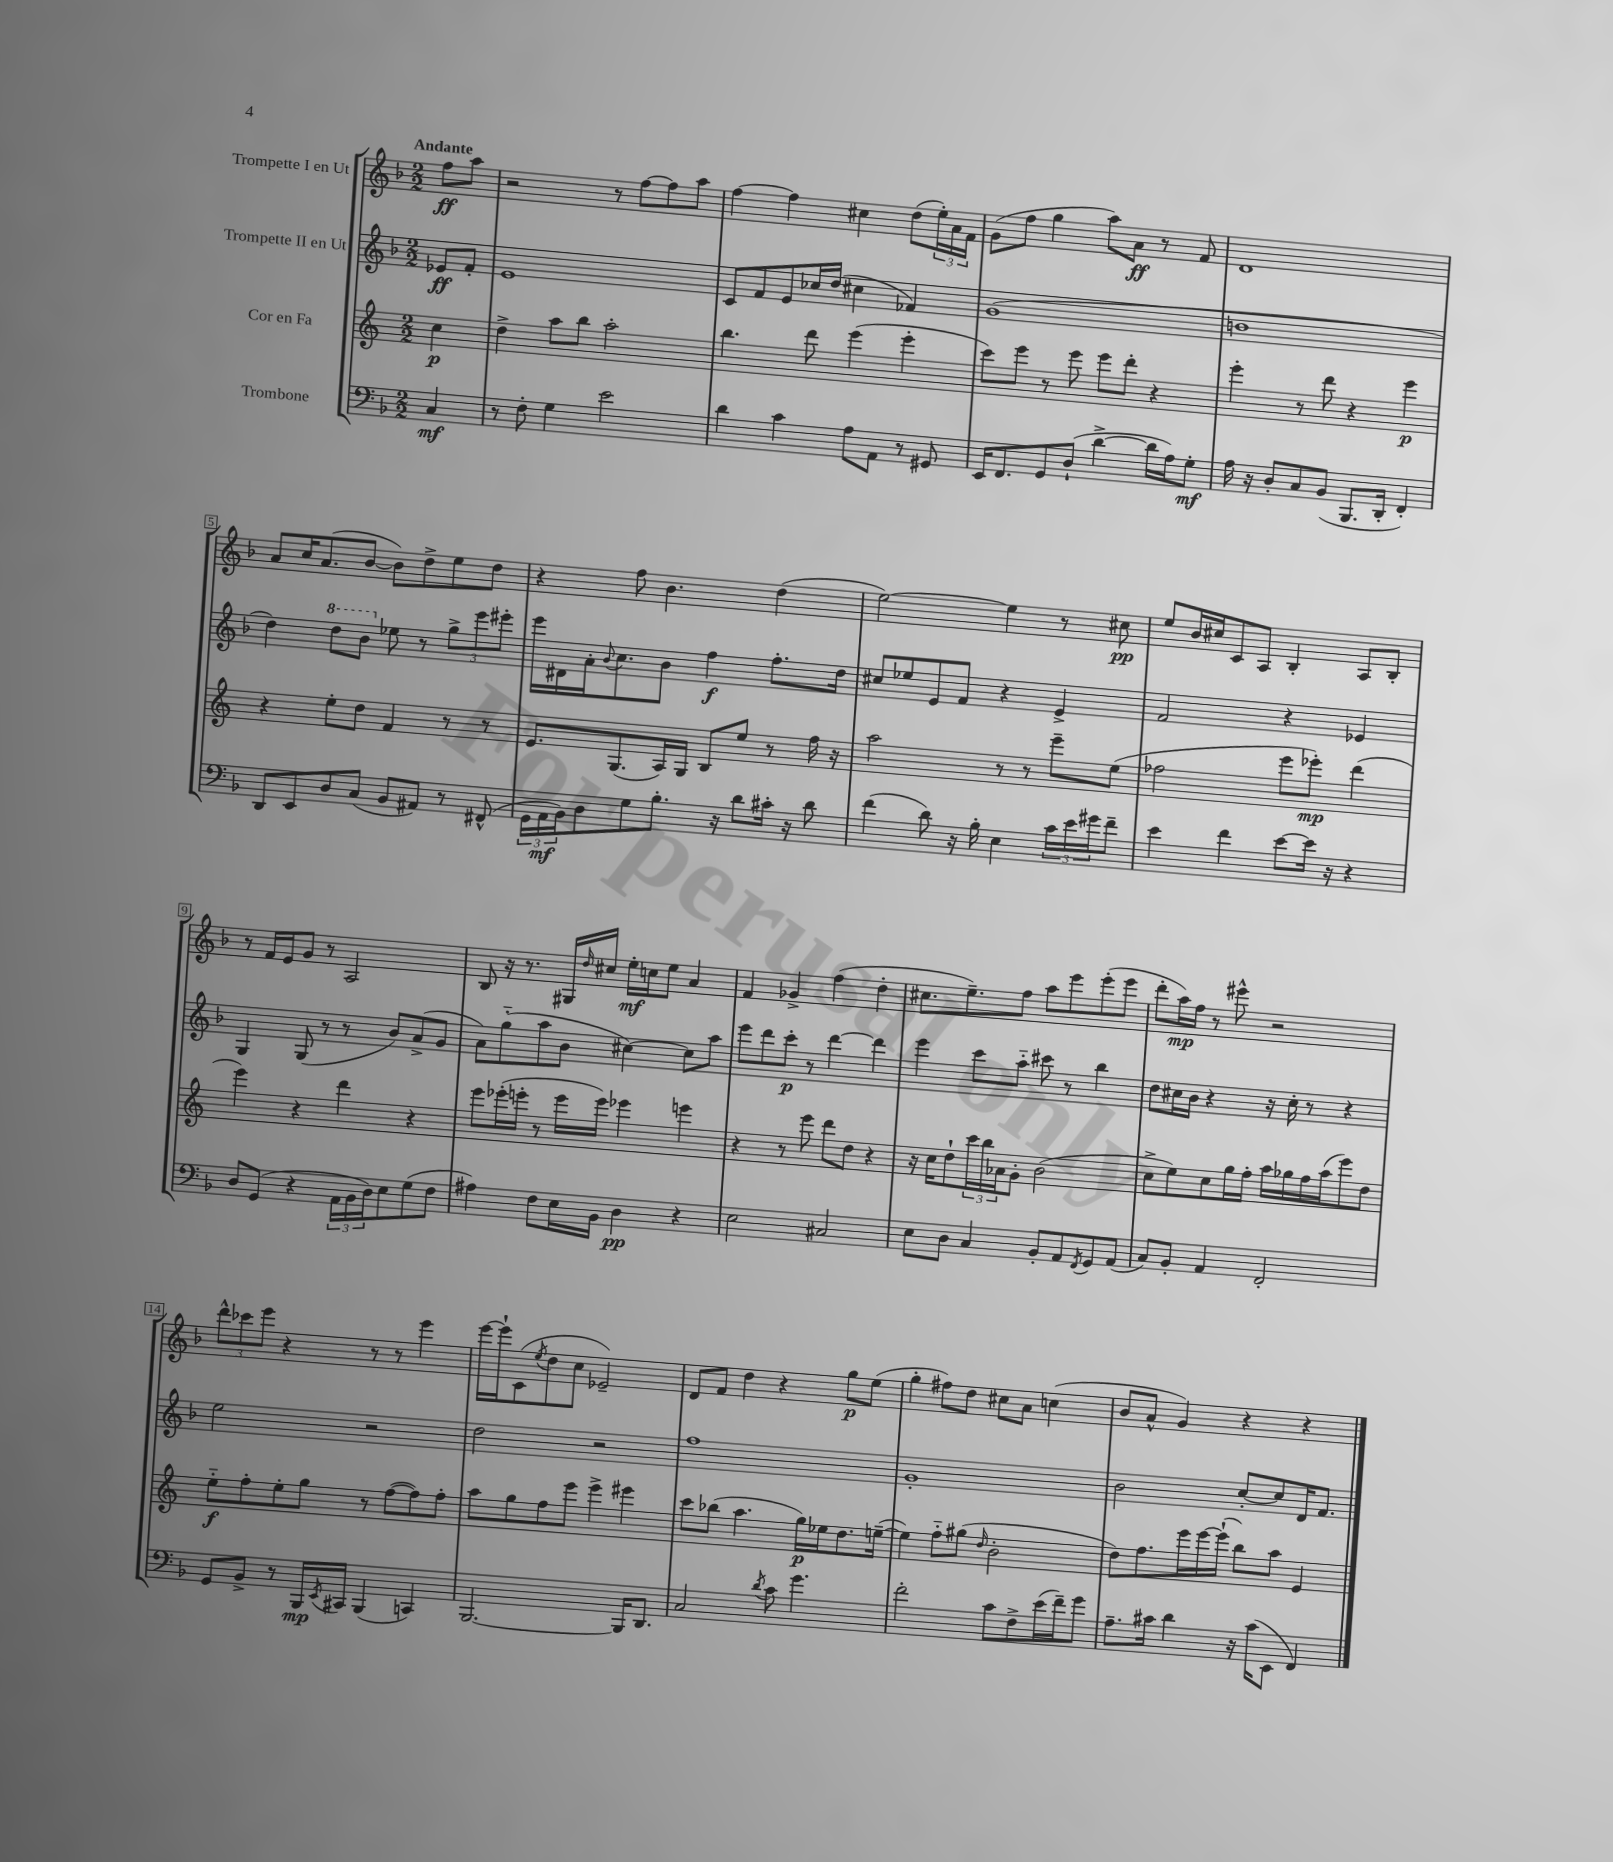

**kern	**kern	**kern	**kern
*staff4	*staff3	*staff2	*staff1
*clefF4	*clefG2	*clefG2	*clefG2
*k[b-]	*k[]	*k[b-]	*k[b-]
*M2/2	*M2/2	*M2/2	*M2/2
4C	4cc	8e-	8ff
.	.	8f'	8aa
=	=	=	=
8r	4dd^	1e	2r
8F'	.	.	.
4G	8aa	.	.
.	8bb	.	.
2e	2aa'	.	8r
.	.	.	[8ff
.	.	.	8ff]
.	.	.	8aa
=	=	=	=
4d	4.bb	8c	[4ff
.	.	8f	.
4c	.	8e	4ff]
.	8ddd	16cc-	.
.	.	(16dd	.
8A	(4eee	4cc#	4cc#
8AA	.	.	.
8r	4eee'	4f-)	(8dd
8GG#	.	.	24ee')
.	.	.	24a
.	.	.	24f
=	=	=	=
16EE	8ccc)	(1g	(8g
8.FF	.	.	.
.	8eee	.	8ff
8GG	8r	.	4gg
(8D`	8eee	.	.
[4d^	8eee	.	8aa)
.	8ddd'	.	8a
16d]	4r	.	8r
16A)	.	.	.
8G'	.	.	8f
=	=	=	=
16A	4eee'	1b	1d
16r	.	.	.
8D'	.	.	.
8C	8r	.	.
(8BB-	8ddd	.	.
8.BBB-	4r	.	.
16DD'	.	.	.
4FF')	4eee	.	.
=	=	=	=
8DD	4r	4dd)	8a
8EE	.	.	16cc
.	.	.	(8.a
8D	8ee'	8ddd	.
(8C	8dd	8bb-	[8b-
8BB-	4f	8ee-	8b-])
8AA#)	.	8r	8dd^
8r	8r	12gg^	8ee
.	.	12eee	.
(8FF#^^	8r	.	8dd
.	.	12eee#'	.
=	=	=	=
24GG	8.e	16eee	4r
24AA	.	.	.
.	.	16d#	.
24BB-)	.	.	.
8D	.	16a'	.
.	.	8qqb-	.
.	(8.G	8.cc	.
8G	.	.	8ff
8.B-'	16A)	8b-	4.b-
.	16G	.	.
.	8B	4ff	.
16r	.	.	.
8d	8ee	.	.
16c#'	8r	8.ff'	(4dd
16r	.	.	.
8d	16ff	.	.
.	16r	16dd	.
=	=	=	=
(4f	2aa	8cc#	[2ee)
.	.	8ee-	.
8d)	.	8e	.
16r	.	8f	.
16B-'	.	.	.
4E	8r	4r	4ee]
.	8r	.	.
24c	8eee~	4e^	8r
24e	.	.	.
24g#	.	.	.
8f~	(8ee	.	8cc#
=	=	=	=
4e	2ff-	2f	8ee
.	.	.	16b-
.	.	.	16cc#
4f	.	.	8c
.	.	.	8A
[8e	8eee	4r	4B-'
16e]	8eee-')	.	.
16r	.	.	.
4r	(4ddd	4e-	8A
.	.	.	8B-'
=	=	=	=
8D	4eee)	4G	8r
(8GG	.	.	16f
.	.	.	16e
4r	4r	(8G	8g
.	.	8r	8r
24AA	4ddd	8r	2A
24BB-	.	.	.
24D)	.	.	.
8E	.	8b-)	.
(8G	4r	(8a^	.
8F	.	8g	.
=	=	=	=
4A#)	8eee	8a)	8B-
.	(16eee-'	(8gg'~	16r
.	16eee'	.	8.r
8F	8r	8aa	.
16E	16eee	8b-	16G#
.	.	.	16qqdd
16BB-	16eee)	.	16cc#
4D	4eee-	[4cc#)	16ee'
.	.	.	16cc
.	.	.	8ee
4r	4eee	8cc#]	4a
.	.	8aa	.
=	=	=	=
2E	4r	8eee	4f
.	.	8ddd	.
.	8r	8ccc'	4g-^
.	8eee	8r	.
2C#	8ddd	[4ddd	(4ff
.	8dd	.	.
.	4r	4ddd]	4dd'
=	=	=	=
8E	16r	4eee	8.cc#
.	16cc	.	.
8D	8dd`	.	.
.	.	.	8.ee~)
4C	24ccc	8ccc	.
.	24bb	.	.
.	24a-	.	.
.	8g'	8aa'~	8ff
8BB-'	(2b	8ccc#	8aa
8AA	.	8r	8eee
8qFF	.	.	.
8GG	.	4bb-	(8eee'
(8AA	.	.	8eee
=	=	=	=
8C)	8cc^	8dd	8ddd'
8BB-'	8ee)	16cc#	16aa)
.	.	16b-	16ff
4AA	8cc	4r	8r
.	16gg	.	8eee#^^
.	16ff'	.	.
2FF'	16aa	16r	2r
.	16gg-	16cc#'	.
.	16ff	8r	.
.	(16aa	.	.
.	8eee)	4r	.
.	8dd	.	.
=	=	=	=
8GG	8ee'~	2ee	12ddd^^
.	.	.	12ccc-
8BB-^	8ff'	.	.
.	.	.	12eee
8r	8ee'	.	4r
16BBB-	8gg	.	.
8qEE	.	.	.
16CC#	.	.	.
(4BBB-	8r	2r	8r
.	([8ff	.	8r
4CC)	8ff])	.	4eee
.	8ff'	.	.
=	=	=	=
[2.BBB-	8aa	2dd	[16eee
.	.	.	16eee`]
.	8gg	.	(8c
.	.	.	8qee
.	8ff	.	8dd
.	8eee	.	8cc
.	4eee^	2r	2e-~)
16BBB-]	4eee#	.	.
8.DD	.	.	.
=	=	=	=
2C	8ccc	1ff	8d
.	(8bb-	.	8f
.	4.aa	.	4dd
8qd	.	.	.
8c	.	.	4r
4.g	16gg)	.	.
.	16ee-	.	.
.	8.dd	.	8gg
.	.	.	(8ee
.	([16ee~	.	.
=	=	=	=
2f'	4ee])	1g'	4gg'
.	8ff'~	.	8ff#)
.	(8gg#	.	8dd
.	16qqdd	.	.
8c	2b'	.	8cc#
8F^	.	.	8a
(16e	.	.	(4cc
16f~)	.	.	.
8g	.	.	.
=	=	=	=
8.A~	8dd)	2b-	8b-
.	8.ff	.	8a^^
16c#	.	.	.
4d	.	.	4g)
.	16eee	.	.
.	[16eee	.	.
.	(16eee`]	.	.
16r	8bb)	[8cc'	4r
(16c#	.	.	.
8EE	8aa	8cc]	.
4FF)	4e	16d	4r
.	.	8.f	.
==	==	==	==
*-	*-	*-	*-
